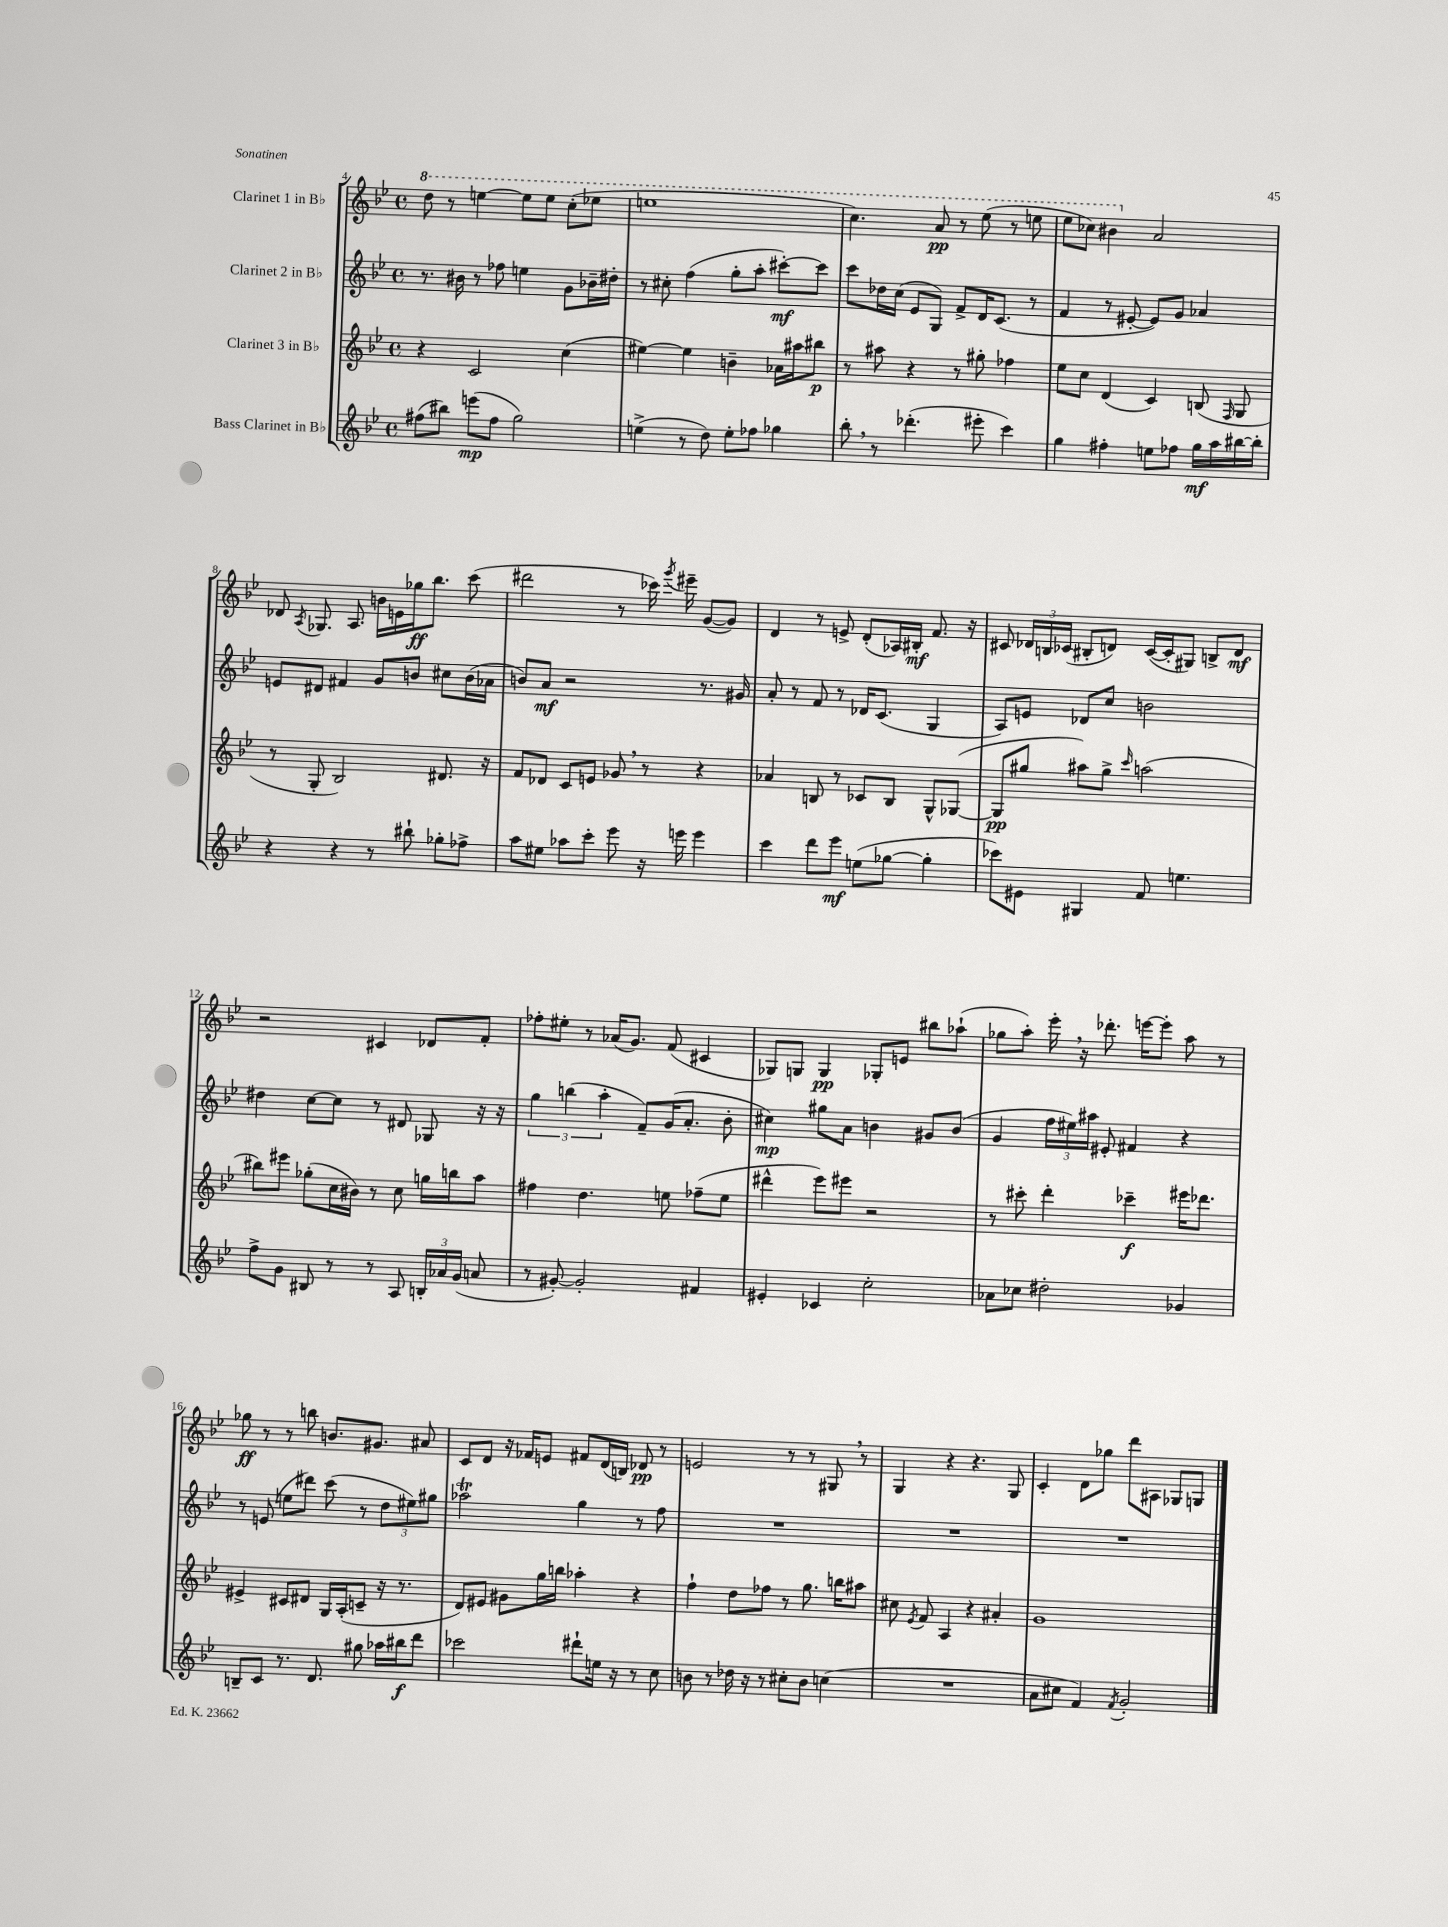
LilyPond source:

<<
\new StaffGroup <<
\new Staff = "s0" \with { instrumentName = "Clarinet 1 in Bb" } {
    \clef treble \key bes \major \defaultTimeSignature \time 4/4
    \autoBeamOff \ottava #1 d'''8 r8 e'''4~ e'''8[ e'''8] c'''8[-.( ees'''8] |
    e'''1 |
    c'''4.) a''8\pp r8 ees'''8( r8 e'''8 |
    ees'''8[ ces'''8]) bis''4 \ottava #0 a'2 |
    des'8 \acciaccatura { a8 } ges8. a8. b'16[ e'16 ges''16\ff bes''8.] c'''8( |
    dis'''2 r8 ces'''16) \acciaccatura { g'''8 } eis'''16-- g'8[~( g'8]) |
    d'4 r8 e'8-> d'8[-.( aes16) bis16]-.\mf f'8. r16 |
    cis'8 \tuplet 3/2 { des'16[ b16 ces'16]( } bis8[-. d'8]) ces'16[~( ces'16-. gis8]) b8[-> d'8]\mf |
    r2 cis'4 des'8[ f'8]-. |
    fes''8[-. eis''8]-. r8 aes'16[( g'8.]) f'8( cis'4 |
    ges8[) g8] g4\pp ges8[-. e'8] bis''8[ aes''8]-!( |
    ges''8[ a''8]-.) ees'''16-. \breathe r16 des'''8.-. e'''16[~ e'''8]-. a''8 r8 |
    ges''8\ff r8 r8 b''8 b'8.[ gis'8.] ais'8 |
    c'8[ d'8] r16 fes'16[ e'8] fis'8[ d'16( b16]) des'8\pp r8 |
    e'2 r8 r8 gis8 \breathe r8 |
    g4 r4 r4. g8 |
    c'4-. d'8[ ges''8] d'''8[ ais8] ges8[ g8] \bar "|." |
}
\new Staff = "s1" \with { instrumentName = "Clarinet 2 in Bb" } {
    \clef treble \key bes \major \defaultTimeSignature \time 4/4
    \autoBeamOff r8. bis'16 r8 fes''8 e''4 g'8[ bes'16-- dis''16]-. |
    r8 cis''8-. f''4( g''8[-. a''8]-. cis'''8[~-.\mf) cis'''8] |
    c'''8[ des''16 c''16]( ees'8[ g8]) f'8[-> d'16 c'8.]( r8 |
    f'4 r8 eis'8~-. eis'8[) g'8] aes'4 |
    e'8[ dis'8] fis'4 g'8[ b'8] cis''8[ b'16( aes'16] |
    b'8[) a'8]\mf r2 r8. gis'16 |
    a'8-. r8 f'8 r8 des'16[ c'8.]( g4 |
    a8[) e'8] des'8[ c''8] b'2 |
    dis''4 c''8[~ c''8] r8 dis'8 ges8 r16 r16 |
    \tuplet 3/2 { g''4 b''4( a''4-. } f'8[--) g'16( a'8.]-. bes'8-. |
    cis''4\mp) gis''8[ a'8] b'4 gis'8[ b'8]( |
    g'4 \tuplet 3/2 { f''16[ eis''16) ais''16] } eis'8-. fis'4 r4 |
    r8 e'8( e''8[ dis'''8]) c'''8( r8 \tuplet 3/2 { d''8[ eis''8) gis''8] } |
    aes''2\trill g''4 r8 f''8 |
    R1 |
    R1 |
    R1 \bar "|." |
}
\new Staff = "s2" \with { instrumentName = "Clarinet 3 in Bb" } {
    \clef treble \key bes \major \defaultTimeSignature \time 4/4
    \autoBeamOff r4 c'2 c''4( |
    eis''4~) eis''4 b'4-- aes'16[ ais''16 bis''8]\p |
    r8 ais''8 r4 r8 gis''8-. fes''4 |
    ees''8[ c''8] d'4( c'4) b8( \grace { f16 } g8 |
    r8 g8-. bes2) dis'8. r16 |
    f'8[ des'8] c'8[ e'8] ges'8 \breathe r8 r4 |
    aes'4 b8 r8 ces'8[ b8] g8[-^ ges8]~( |
    ges8[\pp gis''8] ais''8[) gis''8]-> \grace { c'''16 } a''2( |
    bis''8[) eis'''8] ges''8[-.( c''16 bis'16]) r8 c''8 g''16[ b''16 a''8] |
    fis''4 d''4. e''8 fes''8[--( e''8] |
    dis'''4-^ ees'''8[) eis'''8] r2 |
    r8 cis'''8-. d'''4-. ces'''4--\f eis'''16[ des'''8.] |
    eis'4-> cis'8[ dis'8] g16[ a16-.( c'8]-- r16 r8. |
    d'8[) eis'8] gis'8[ g''16 b''16] aes''4-. r4 |
    f''4-! d''8[ fes''8] r8 g''8. b''16[ ais''8] |
    cis''8 \acciaccatura { ees'8 } f'8 a4 r4 ais'4-. |
    g'1 \bar "|." |
}
\new Staff = "s3" \with { instrumentName = "Bass Clarinet in Bb" } {
    \clef treble \key bes \major \defaultTimeSignature \time 4/4
    \autoBeamOff fis''8[( bis''8]) e'''8[\mp( fis''8] g''2) |
    e''4->( r8 d''8) e''8[-. fes''8] ges''4 |
    bes''8-. \breathe r8 des'''4.-.( eis'''8-. c'''4) |
    g''4 fis''4-. e''8[ fes''8] g''16[\mf a''16 bis''16~ bis''16]-. |
    r4 r4 r8 bis''8-! ges''8[-. fes''8]-> |
    a''8[ eis''8] aes''8[ c'''8]-. ees'''8 r16 e'''16 e'''4 |
    c'''4 d'''8[ ees'''8]\mf e''8[( ges''8]~ ges''4-. |
    ces'''8[) eis'8] gis4 f'8 e''4. |
    f''8[-> g'8] bis8 r8 r8 a8 \tuplet 3/2 { b16[-. aes'16 g'16]( } a'8 |
    r8 gis'8~-.) gis'2-. fis'4 |
    eis'4-. ces'4 c''2-. |
    aes'8[ ces''8] dis''2-. ges'4 |
    b8[-- c'8] r8. d'8. gis''8 aes''16[ bis''16\f d'''8] |
    ces'''2 dis'''8[-! e''16] r16 r8 c''8 |
    b'8 r8 des''16 r16 r8 cis''8[-. b'8] c''4( |
    R1 |
    a'8[ cis''8] f'4) \acciaccatura { f'8 } g'2-. \bar "|." |
}
>>
>>
\layout { \context { \Score currentBarNumber = #4 } }
